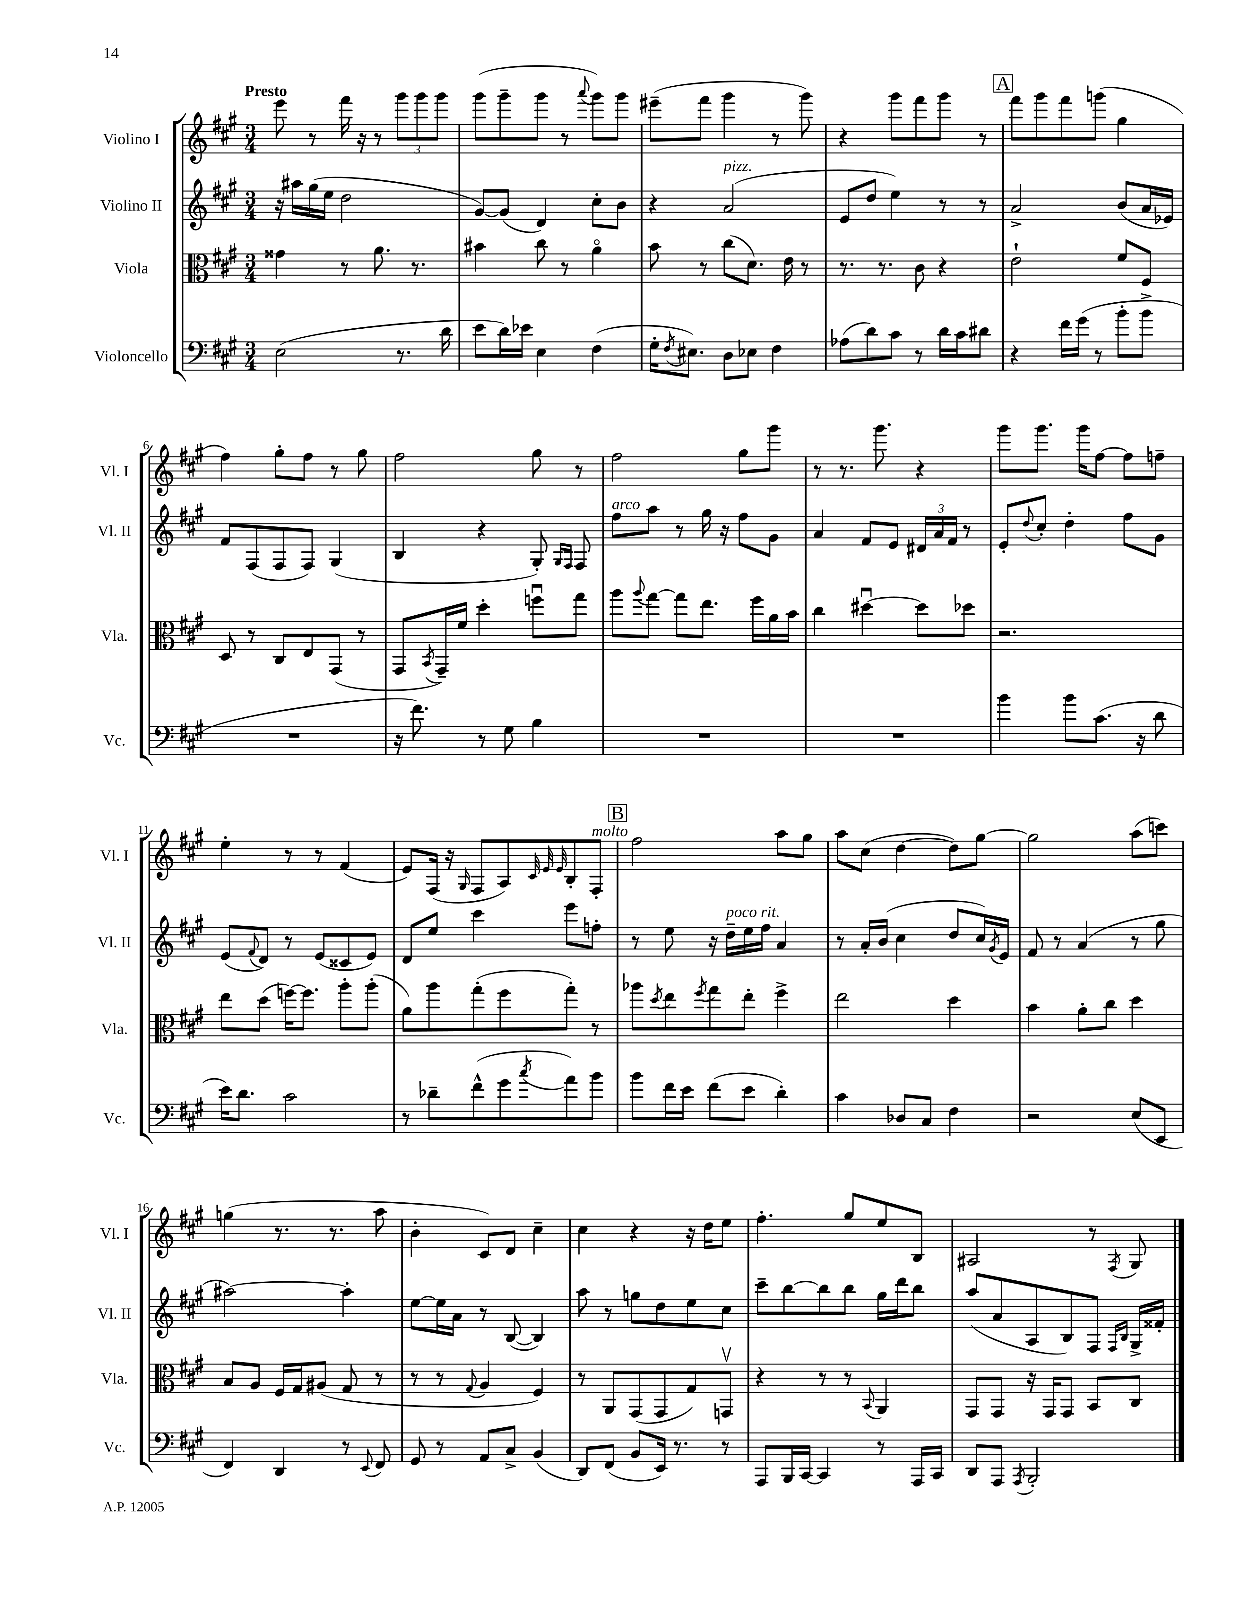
<<
\new StaffGroup <<
\new Staff = "s0" \with { instrumentName = "Violino I" shortInstrumentName = "Vl. I" } {
    \clef treble \key a \major \numericTimeSignature \time 3/4 \tempo "Presto"
    e'''8 r8 fis'''16 r16 r8 \tuplet 3/2 { gis'''8 gis'''8 gis'''8 } |
    gis'''8( gis'''8-- gis'''8 r8 \appoggiatura { a'''8 } gis'''8) gis'''8 |
    eis'''8--( fis'''8 gis'''4 r8 gis'''8) |
    r4 gis'''8 fis'''8 gis'''8 r8 |
    \mark \markup { \box "A" } fis'''8 gis'''8 fis'''8 g'''8( gis''4 |
    fis''4) gis''8-. fis''8 r8 gis''8 |
    fis''2 gis''8 r8 |
    fis''2 gis''8 gis'''8 |
    r8 r8. gis'''8. r4 |
    gis'''8 gis'''8. gis'''16 fis''8~ fis''8 f''8-- |
    e''4-. r8 r8 fis'4( |
    e'8) fis16( r16 \grace { gis16 } fis8 a8) \grace { cis'32 e'32 e'32 } b8-. fis8-.^\markup { \italic "molto" } |
    \mark \markup { \box "B" } fis''2 a''8 gis''8 |
    a''8 cis''8( d''4~ d''8) gis''8~ |
    gis''2 a''8( c'''8) |
    g''4( r8. r8. a''8 |
    b'4-. cis'8) d'8 cis''4-- |
    cis''4 r4 r16 d''16 e''8 |
    fis''4.-. gis''8 e''8 b8 |
    ais2 r8 \acciaccatura { fis8 } gis8 \bar "|." |
}
\new Staff = "s1" \with { instrumentName = "Violino II" shortInstrumentName = "Vl. II" } {
    \clef treble \key a \major \numericTimeSignature \time 3/4
    r16 ais''16 gis''16( e''16 d''2 |
    gis'8~) gis'8( d'4) cis''8-. b'8 |
    r4 a'2^\markup { \italic "pizz." }( |
    e'8 d''8 e''4) r8 r8 |
    \mark \markup { \box "A" } a'2-> b'8( a'16 ees'16) |
    fis'8 fis8( fis8 fis8) gis4( |
    b4 r4 gis8-.) \grace { gis16 fis16 } fis8 |
    fis''8^\markup { \italic "arco" } a''8 r8 gis''16 r16 fis''8 gis'8 |
    a'4 fis'8 e'8 \tuplet 3/2 { dis'16 a'16 fis'16 } r8 |
    e'8-. \appoggiatura { d''8 } cis''8-. d''4-. fis''8 gis'8 |
    e'8( \appoggiatura { fis'8 } d'8) r8 e'8( cisis'8 e'8) |
    d'8 e''8 cis'''4 e'''8 f''8-. |
    \mark \markup { \box "B" } r8 e''8 r16 d''16--^\markup { \italic "poco rit." } e''16 fis''16 a'4 |
    r8 a'16-. b'16( cis''4 d''8 cis''16) \acciaccatura { gis'8 } e'16 |
    fis'8 r8 a'4( r8 gis''8 |
    ais''2~) ais''4-. |
    e''8~ e''16 a'16 r8 b8~( b4) |
    a''8 r8 g''8 d''8 e''8 cis''8 |
    cis'''8-- b''8~ b''8 b''8 gis''16 d'''16 b''8 |
    a''8( a'8 a8 b8) fis8 \grace { fis16 b16 } gis16-> fisis'16-. \bar "|." |
}
\new Staff = "s2" \with { instrumentName = "Viola" shortInstrumentName = "Vla." } {
    \clef alto \key a \major \numericTimeSignature \time 3/4
    gisis'4 r8 a'8. r8. |
    bis'4 cis''8 r8 a'4\flageolet |
    b'8 r8 cis''8( d'8.) e'16 r8 |
    r8. r8. cis'8 r4 |
    \mark \markup { \box "A" } e'2-! fis'8 fis8 |
    d8 r8 cis8 e8 gis,8( r8 |
    gis,8 \acciaccatura { b,8 } gis,16--) fis'16 d''4-. f''8\downbow gis''8 |
    a''8 \appoggiatura { a''8 } gis''8~ gis''8 e''8. fis''16 a'16 b'16 |
    cis''4 dis''4~\downbow dis''8 des''8 |
    r2. |
    e''8 d''8( f''16~) f''8. a''8-. a''8-.( |
    a'8) a''8 gis''8-.( fis''8 gis''8-.) r8 |
    \mark \markup { \box "B" } aes''8 \acciaccatura { d''8 } e''8 \acciaccatura { fis''8 } gis''8 e''8-. fis''4-> |
    e''2 d''4 |
    b'4 a'8-. cis''8 d''4 |
    b8 a8 fis16 gis16 ais8( gis8 r8 |
    r8 r8 \appoggiatura { gis8 } a4 fis4) |
    r8 a,8 gis,8( gis,8 gis8) g,8\upbow |
    r4 r8 r8 \appoggiatura { b,8 } a,4 |
    gis,8 gis,8 r16 gis,16 gis,8 b,8 cis8 \bar "|." |
}
\new Staff = "s3" \with { instrumentName = "Violoncello" shortInstrumentName = "Vc." } {
    \clef bass \key a \major \numericTimeSignature \time 3/4
    e2( r8. d'16 |
    e'8 d'16) ees'16 e4 fis4( |
    gis16-. \acciaccatura { fis8 } eis8.) d8 ees8 fis4 |
    aes8( d'8) cis'8 r8 d'16 cis'16 dis'8 |
    \mark \markup { \box "A" } r4 fis'16 gis'16( r8 b'8-. b'8-> |
    R2. |
    r16 fis'8.) r8 gis8 b4 |
    R2. |
    R2. |
    b'4 b'8 cis'8.( r16 d'8 |
    e'16) d'8. cis'2 |
    r8 des'8-- fis'8-^( gis'8 \acciaccatura { cis''8 } a'8) b'8 |
    \mark \markup { \box "B" } b'8 fis'16 e'16 fis'8( e'8 d'4-.) |
    cis'4 des8 cis8 fis4 |
    r2 e8( e,8 |
    fis,4) d,4 r8 \appoggiatura { e,8 } fis,8 |
    gis,8 r8 a,8 cis8-> b,4( |
    d,8) fis,8( b,8 e,16) r8. r8 |
    a,,8 b,,16 cis,16~ cis,4 r8 a,,16 cis,16 |
    d,8 a,,8 \acciaccatura { a,,8 } b,,2-. \bar "|." |
}
>>
>>
